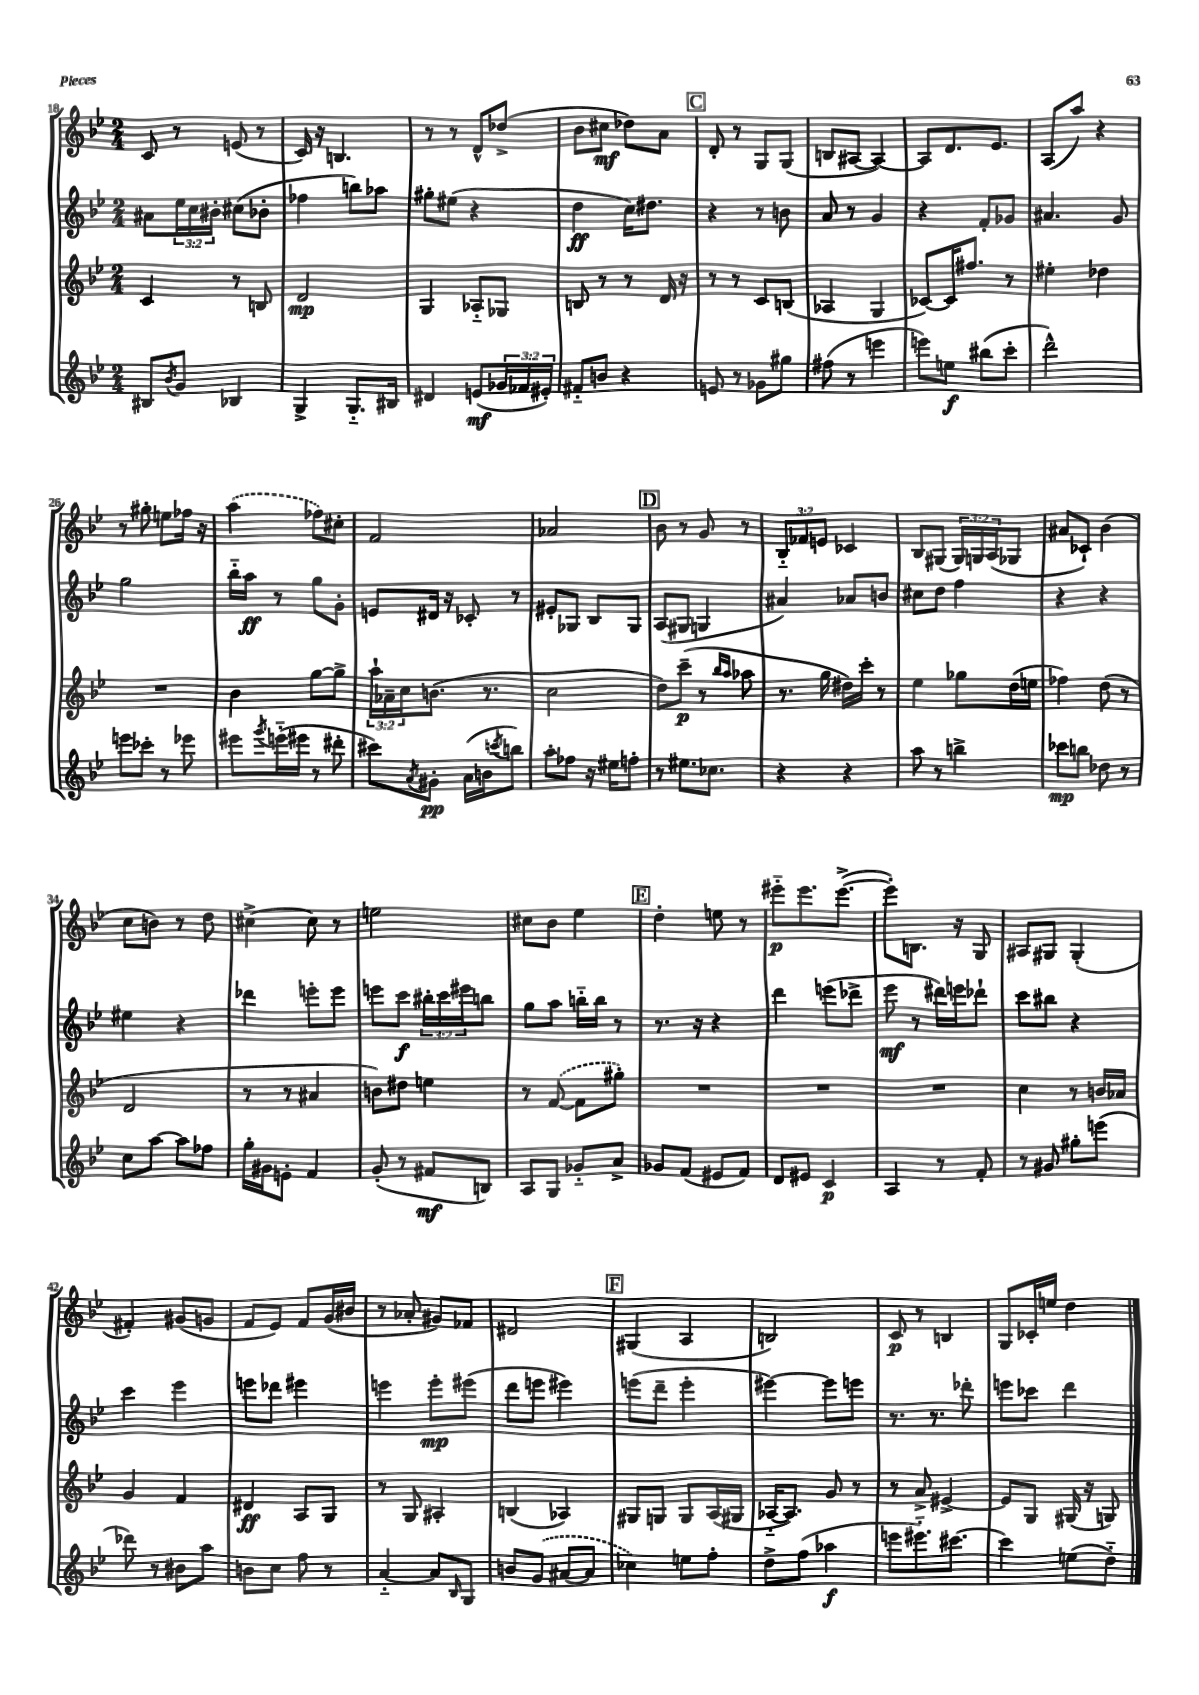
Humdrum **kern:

**kern	**kern	**kern	**kern
*staff4	*staff3	*staff2	*staff1
*clefG2	*clefG2	*clefG2	*clefG2
*k[b-e-]	*k[b-e-]	*k[b-e-]	*k[b-e-]
*M2/4	*M2/4	*M2/4	*M2/4
8B#	4c	8a#	8c
8qb-	.	.	.
8g	.	24ee-	8r
.	.	24cc	.
.	.	24b#'	.
4B-	8r	(8cc#	(8e
.	8B	8b-'	8r
=	=	=	=
4G^	2d	4ff-	16c)
.	.	.	16r
.	.	.	4.B
8.G'~	.	8bb)	.
.	.	8aa-	.
16B#	.	.	.
=	=	=	=
4d#	4G	8gg#'	8r
.	.	(8ee#	8r
(8e	8A-'~	4r	8d^^
24g-	8G-	.	(8dd-^
24f-	.	.	.
24e#')	.	.	.
=	=	=	=
8f#'~	8B	4dd	8b-
8b	8r	.	8cc#
4r	8r	16cc)	8dd-)
.	.	8.dd#	.
.	16d	.	8a
.	16r	.	.
=	=	=	=
8e	8r	4r	8d'
8r	8r	.	8r
8g-	8c	8r	8G
8gg#	(8B	8b	(8G
=	=	=	=
(8ff#	4A-	8a	8B
8r	.	8r	[8A#
4eee	4G	4g	4A#_)
=	=	=	=
8eee)	[8c-)	4r	8A#]
8ee	16c-]	.	8.d
.	8.ff#	.	.
(8bb#	.	8f'	.
.	.	.	8.e-
8ccc'	8r	8g-	.
=	=	=	=
2ddd^^)	4ee#'	4.a#	(8A
.	.	.	8aa)
.	4dd-	.	4r
.	.	8g	.
=	=	=	=
8eee	2r	2gg	8r
8ccc-'	.	.	8gg#'
8r	.	.	8ee
8eee-	.	.	16ff-
.	.	.	16r
=	=	=	=
8eee#	4b-	16bb-'~	(4aa
.	.	16aa	.
8qggg	.	.	.
(16eee'~	.	8r	.
16eee#	.	.	.
8r	[8gg	8gg	8ff-)
8ddd#'	8gg^]	8g'	8cc#'
=	=	=	=
8ccc#)	24aa`	8e	2f
.	24a-~	.	.
.	24cc	.	.
8qa	.	.	.
8g#'	(8.b	16d#	.
.	.	16r	.
(16a	.	8c-'	.
16b	8.r	.	.
8qccc	.	.	.
8bb)	.	8r	.
=	=	=	=
8aa'	2cc	8e#'	2a-
8ff-	.	8G-	.
16r	.	8B-	.
16ee#	.	.	.
8ff'	.	8G-	.
=	=	=	=
8r	8dd)	(8A	8b-
8.ee#	(8ccc~	8G#	8r
.	8r	4G	8g
8.cc-	.	.	.
.	16qqbb-	.	.
.	16qqaa	.	.
.	8aa-	.	8r
=	=	=	=
4r	8.r	4a#)	12B-'~
.	.	.	12f-
.	.	.	12e
.	16gg	.	.
4r	16dd#)	8a-	4c-
.	16ccc'	.	.
.	8r	8b	.
=	=	=	=
8aa	4ee-	8cc#	8B-
8r	.	8dd	(8G#
4bb^	8gg-	4ff	24G#)
.	.	.	24G
.	.	.	(24A
.	(16dd	.	8G-
.	16ee	.	.
=	=	=	=
8ccc-	4ff-)	4r	8a#
8bb	.	.	8c-`)
8dd-	(8dd	4r	(4b-
8r	8r	.	.
=	=	=	=
8cc	2d	4ee#	8cc
[8aa	.	.	8b)
8aa]	.	4r	8r
8ff-	.	.	8dd
=	=	=	=
16gg'	8r	4ddd-	[4cc#^
16g#	.	.	.
8e'	8r	.	.
4f	4a#	8eee'	8cc#]
.	.	8eee	8r
=	=	=	=
(8g'	8b)	8eee	2ee
8r	8dd#	8ccc	.
8f#	4ee	24bb#'	.
.	.	24ccc	.
.	.	24eee#	.
8B)	.	8bb	.
=	=	=	=
8A	8r	8gg	8cc#
8G	([8f	8aa	8b-
8g-'~	8f]	16bb'~	4ee-
.	.	16bb	.
8a^	8gg#')	8r	.
=	=	=	=
8g-	2r	8.r	4dd'
(8f	.	.	.
.	.	16r	.
8e#	.	4r	8ee
8f)	.	.	8r
=	=	=	=
8d	2r	4ddd	8eee#'~
8e#	.	.	8.eee#
4c	.	(8eee	.
.	.	.	([8.eee#^
.	.	8ddd-^	.
=	=	=	=
4A	2r	8eee-	8eee#'])
.	.	8r	8.B
8r	.	16ddd#)	.
.	.	16eee	16r
8f'	.	8ddd-`	8G
=	=	=	=
8r	4cc	8ccc	8A#
8g#	.	8bb#	8G#
8gg#'	8r	4r	(4G#'
(8eee	16b	.	.
.	16a-	.	.
=	=	=	=
8ddd-)	4g	4ccc	4f#')
8r	.	.	.
8b#	4f	4eee-	(8g#
8aa	.	.	8g
=	=	=	=
8b	4d#	8eee	8f
8cc	.	8ddd-	8e-)
8ff	8A	4eee#	8f
8r	8G	.	(16g
.	.	.	16b#
=	=	=	=
[4a'~	8r	4eee	8r
.	8G	.	8a-'
8a]	4A#'	8eee'	8g#)
16qqB-	.	.	.
8G	.	(8eee#	8f-
=	=	=	=
8b	(4B	8ddd	2d#
(8g	.	8eee	.
[8a#	4A-)	4eee#)	.
8a#]	.	.	.
=	=	=	=
4cc-)	8G#	(8eee	(4G#
.	8G	8ddd~	.
8ee	8G	4eee'	4A
8ff'	(16A	.	.
.	16G#	.	.
=	=	=	=
8dd^	[16A-'~	[4eee#)	2B)
.	8.A-])	.	.
(8ff	.	.	.
4aa-	8g	8eee#]	.
.	8r	8eee	.
=	=	=	=
8eee	8r	8.r	8c
8.eee#'~)	8a^	.	8r
.	.	8.r	.
.	[4e#^	.	4B
[8.ccc#	.	.	.
.	.	8ddd-'	.
=	=	=	=
4ccc#]	8e#]	8eee	8G
.	8G	8ccc-	16c-'
.	.	.	16ee
(8ee	(16G#	4ddd	4dd
.	16r	.	.
8dd'~)	8G)	.	.
==	==	==	==
*-	*-	*-	*-
